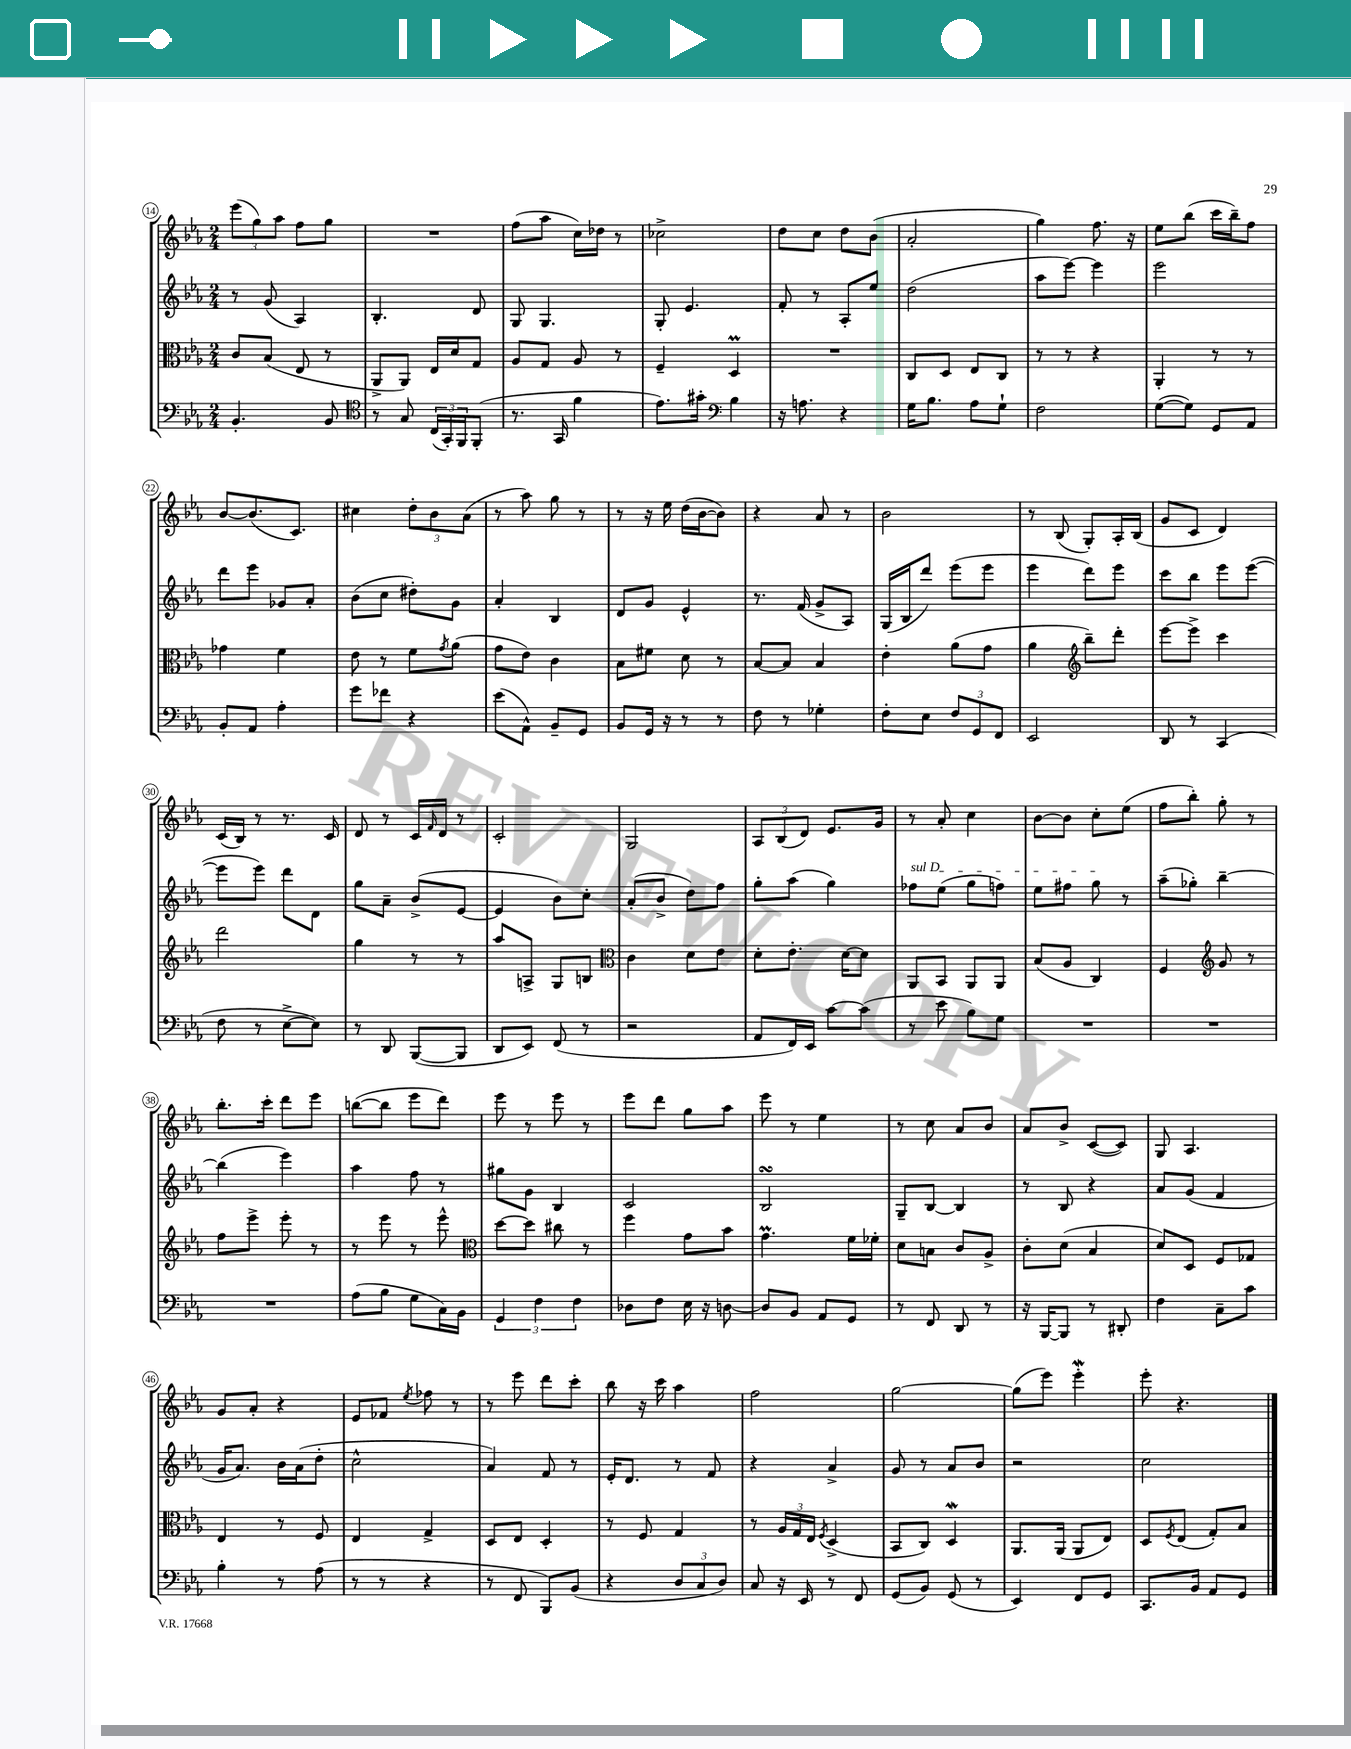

**kern	**kern	**kern	**kern
*part4	*part3	*part2	*part1
*staff4	*staff3	*staff2	*staff1
*clefF4	*clefC3	*clefG2	*clefG2
*k[b-e-a-]	*k[b-e-a-]	*k[b-e-a-]	*k[b-e-a-]
*M2/4	*M2/4	*M2/4	*M2/4
=14	=14	=14	=14
4.BB-'/	8c/L	8r	(12eee-\L
.	.	.	12gg\)
.	(8B-/J	(8g/	.
.	.	.	12aa-\J
.	8E-/	4A-/)	8ff\L
8BB-/	8r	.	8gg\J
=15	=15	=15	=15
*clefC4	*	*	*
8r	8AA-^/L	4.B-'/	2r
8G/	8AA-/J)	.	.
(24C/LL	16E-/LL	.	.
24GG'/)	.	.	.
.	16d/J	.	.
24FF/J	.	.	.
(8FF'/J	8G/J	8d/	.
=16	=16	=16	=16
8.r	8A-/L	8G/	(8ff\L
.	8G/J	4.G/	8aa-\J
16GG/	.	.	.
4f\	8A-/	.	16cc\LL)
.	.	.	16dd-X\JJ
.	8r	.	8r
=17	=17	=17	=17
8.e-\L)	4F~/	8G'/	2cc-X^\
.	.	4.e-/	.
16g#X'\Jk	.	.	.
*clefF4	*	*	*
4B-\	4Dm/	.	.
=18	=18	=18	=18
16r	2r	8f'/	8dd\L
8.An\	.	.	.
.	.	8r	8cc\J
4r	.	8A-'/L	8dd\L
.	.	8ee-/J	(8b-\J
=19	=19	=19	=19
16G\KL	8C/L	(2dd\	2a-'/
8.B-\J	.	.	.
.	8D/J	.	.
8A-\L	8E-/L	.	.
8G`\J	8C/J	.	.
=20	=20	=20	=20
2F\	8r	8aa-\L	4gg\)
.	8r	[8eee-\J)	.
.	4r	4eee-\]	8.ff\
.	.	.	16r
=21	=21	=21	=21
([8G\L	4AA-'/	2eee-\	8ee-\L
8G\J])	.	.	(8bb-\J
8GG/L	8r	.	16ccc\LL
.	.	.	16bb-~\J)
8AA-/J	8r	.	8ff\J
!!LO:LB:g=z
=22	=22	=22	=22
8BB-'/L	4g-X\	8ddd\L	[8b-/L
8AA-/J	.	8eee-\J	(8.b-/]
4A-'\	4f\	8g-X/L	.
.	.	.	8.c/J)
.	.	8a-'/J	.
=23	=23	=23	=23
8g\L	8e-\	(8b-\L	4cc#X\
8f-X\J	8r	8cc\J	.
4r	8f\L	8dd#X'\L)	12dd'\L
.	.	.	12b-\
.	8qg/	.	.
.	(8a-\J	8g\J	.
.	.	.	(12a-\J
=24	=24	=24	=24
(8e-\L	8g\L	4a-'/	8r
8AA-^^\J)	8e-\J)	.	8aa-\)
8BB-~/L	4c\	4B-/	8gg\
8GG/J	.	.	8r
=25	=25	=25	=25
8BB-/L	8B-\L	8d/L	8r
16GG/Jk	8f#X\J	8g/J	16r
16r	.	.	16ee-\
8r	8d\	4e-^^/	(16dd\LL
.	.	.	[16b-\J
8r	8r	.	8b-\J])
=26	=26	=26	=26
8F\	[8B-/L	8.r	4r
8r	8B-/J]	.	.
.	.	(16f/	.
4G-X'\	4B-/	8g^/L	8a-/
.	.	8A-/J)	8r
=27	=27	=27	=27
8F'\L	4e-'\	(16G/LL	2b-\
.	.	16B-/J	.
8E-\J	.	8ddd/J)	.
12F/L	(8a-\L	(8eee-\L	.
12GG/	.	.	.
.	8g\J	8eee-\J	.
12FF/J	.	.	.
=28	=28	=28	=28
2EE-/	4a-\	4eee-\	8r
.	.	.	(8B-/
*	*clefG2	*	*
.	8bb-~\L)	8ddd\L)	8G'/L)
.	8ddd'\J	8eee-\J	16A-'/L
.	.	.	(16B-/JJ
=29	=29	=29	=29
8DD/	[8eee-\L	8ccc\L	8g/L
8r	8eee-^\J]	8bb-\J	8c/J
(4CC/	4ccc\	8eee-\L	4d/)
.	.	([8eee-\J	.
!!LO:LB:g=z
=30	=30	=30	=30
8F\	2ddd\	8eee-\L]	(16c/LL
.	.	.	16B-/JJ)
8r	.	8eee-\J)	8r
[8E-^\L	.	8ddd\L	8.r
8E-\J])	.	8d\J	.
.	.	.	16c/
=31	=31	=31	=31
8r	4gg\	8gg\L	8d/
8DD/	.	8a-~\J	8r
([8BBB-/L	8r	(8b-^/L	16c/LL
.	.	.	16qqf/
.	.	.	16d/JJ
8BBB-/J]	8r	[8e-/J	8r
=32	=32	=32	=32
8DD/L	8aa-/L	4e-/]	2c'/
8EE-/J)	8An^/J	.	.
(8FF/	8G/L	8b-\L)	.
8r	8Bn/J	8cc'\J	.
=33	=33	=33	=33
*	*clefC3	*	*
2r	4c\	(8a-'/L	2G/
.	.	8b-^/J	.
.	8d\L	8dd\L)	.
.	8e-\J	8ff\J	.
=34	=34	=34	=34
8AA-/L	8d'\L	8gg'\L	12A-/L
.	.	.	(12B-/
16FF/L)	8.e-'\J	(8aa-\J	.
.	.	.	12d/J)
16EE-/JJ	.	.	.
[8c\L	.	4gg\)	8.e-/L
.	[16d\KL	.	.
(8c\J]	8d\J]	.	.
.	.	.	16g/Jk
=35	=35	=35	=35
!	!	!LO:TX:a:i:t=sul D	!
8r	8AA-/L	8ff-X\L	8r
8e-\	8BB-/J	(8ee-\J	8a-'/
8B-\L)	8AA-/L	8gg\L	4cc\
8G\J	8AA-/J	8ffn\J)	.
=36	=36	=36	=36
2r	(8B-/L	8ee-\L	[8b-\L
.	8A-/J	8ff#X\J	8b-\J]
.	4C/)	8gg\	8cc'\L
.	.	8r	(8ee-\J
=37	=37	=37	=37
2r	4F/	(8aa-~\L	8ff\L
.	.	8gg-X'\J)	8bb-'\J)
*	*clefG2	*	*
.	8g/	[4bb-~\	8gg'\
.	8r	.	8r
!!LO:LB:g=z
=38	=38	=38	=38
2r	8ff\L	(4bb-\]	8.bb-'\L
.	8eee-^\J	.	.
.	.	.	16ccc'\Jk
.	8eee-'\	4eee-\)	8ddd\L
.	8r	.	8eee-\J
=39	=39	=39	=39
(8A-\L	8r	4aa-\	([8bbn\L
8B-\J	8eee-\	.	8bb\J]
8G\L	8r	8ff\	8eee-\L
16C\L)	8eee-^^\	8r	8ddd\J)
16BB-\JJ	.	.	.
=40	=40	=40	=40
*	*clefC3	*	*
6GG/	[8dd\L	8gg#X\L	8eee-\
.	8dd\J]	8g\J	8r
6F\	.	.	.
.	8cc#X\	4B-/	8eee-\
6F\	.	.	.
.	8r	.	8r
=41	=41	=41	=41
8D-X\L	4ff\	2c/	8eee-\L
8F\J	.	.	8ddd\J
16E-\	8g\L	.	8gg\L
16r	.	.	.
[8Dn\	8b-\J	.	8aa-\J
=42	=42	=42	=42
8D/L]	4.gm\	2B-sSSS/	8eee-\
8BB-/J	.	.	8r
8AA-/L	.	.	4ee-\
8GG/J	16f\LL	.	.
.	16f-X'\JJ	.	.
=43	=43	=43	=43
8r	8d\L	8G~/L	8r
8FF/	8Bn\J	[8B-/J	8cc\
8DD/	8c/L	4B-/]	8a-/L
8r	8A-^/J	.	8b-/J
=44	=44	=44	=44
16r	8c'\L	8r	8a-/L
[16BBB-/KL	.	.	.
8BBB-/J]	(8d\J	8B-/	8b-^/J
8r	4B-/	4r	([8c/L
8DD#X'/	.	.	8c/J])
=45	=45	=45	=45
4F\	8d/L)	8a-/L	8G/
.	8D/J	(8g/J	4.A-/
8C~\L	8F/L	4f/	.
8c\J	8G-X/J	.	.
!!LO:LB:g=z
=46	=46	=46	=46
4B-'\	4E-/	16g/KL	8g/L
.	.	8.a-/J)	.
.	.	.	8a-'/J
8r	8r	16b-\LL	4r
.	.	(16a-\J	.
(8A-\	8F/	8dd'\J	.
=47	=47	=47	=47
8r	4E-/	2cc^^\	8e-/L
8r	.	.	8f-X/J
.	.	.	8qee-/
4r	4G^/	.	8ff-X\
.	.	.	8r
=48	=48	=48	=48
8r	8D/L	4a-/)	8r
8FF/	8E-/J	.	8eee-\
8BBB-/L)	4D'/	8f/	8ddd\L
(8BB-/J	.	8r	8ccc'\J
=49	=49	=49	=49
4r	8r	16e-'/KL	8bb-\
.	.	8.d/J	.
.	8F/	.	16r
.	.	.	16ccc\
12D/L	4G/	8r	4aa-\
12C/	.	.	.
.	.	8f/	.
12D/J)	.	.	.
=50	=50	=50	=50
8C/	8r	4r	2ff\
16r	24A-/LL	.	.
.	24G/	.	.
16EE-/	.	.	.
.	24E-/JJ	.	.
.	8qF/	.	.
8r	(4D^/	4a-^/	.
8FF/	.	.	.
=51	=51	=51	=51
(8GG/L	8BB-/L	8g/	[2gg\
8BB-/J)	8C/J)	8r	.
(8GG/	4DW/	8a-/L	.
8r	.	8b-/J	.
=52	=52	=52	=52
4EE-/)	8.AA-/L	2r	(8gg\L]
.	.	.	8eee-\J)
.	(16AA-/Jk	.	.
8FF/L	8AA-/L	.	4eee-w'\
8GG/J	8E-/J)	.	.
=53	=53	=53	=53
8.CC/L	8D/L	2cc\	8eee-'\
.	8qF/	.	.
.	(8E-/J	.	4.r
16BB-/Jk	.	.	.
8AA-/L	8G'/L)	.	.
8GG/J	8B-/J	.	.
==	==	==	==
*-	*-	*-	*-
